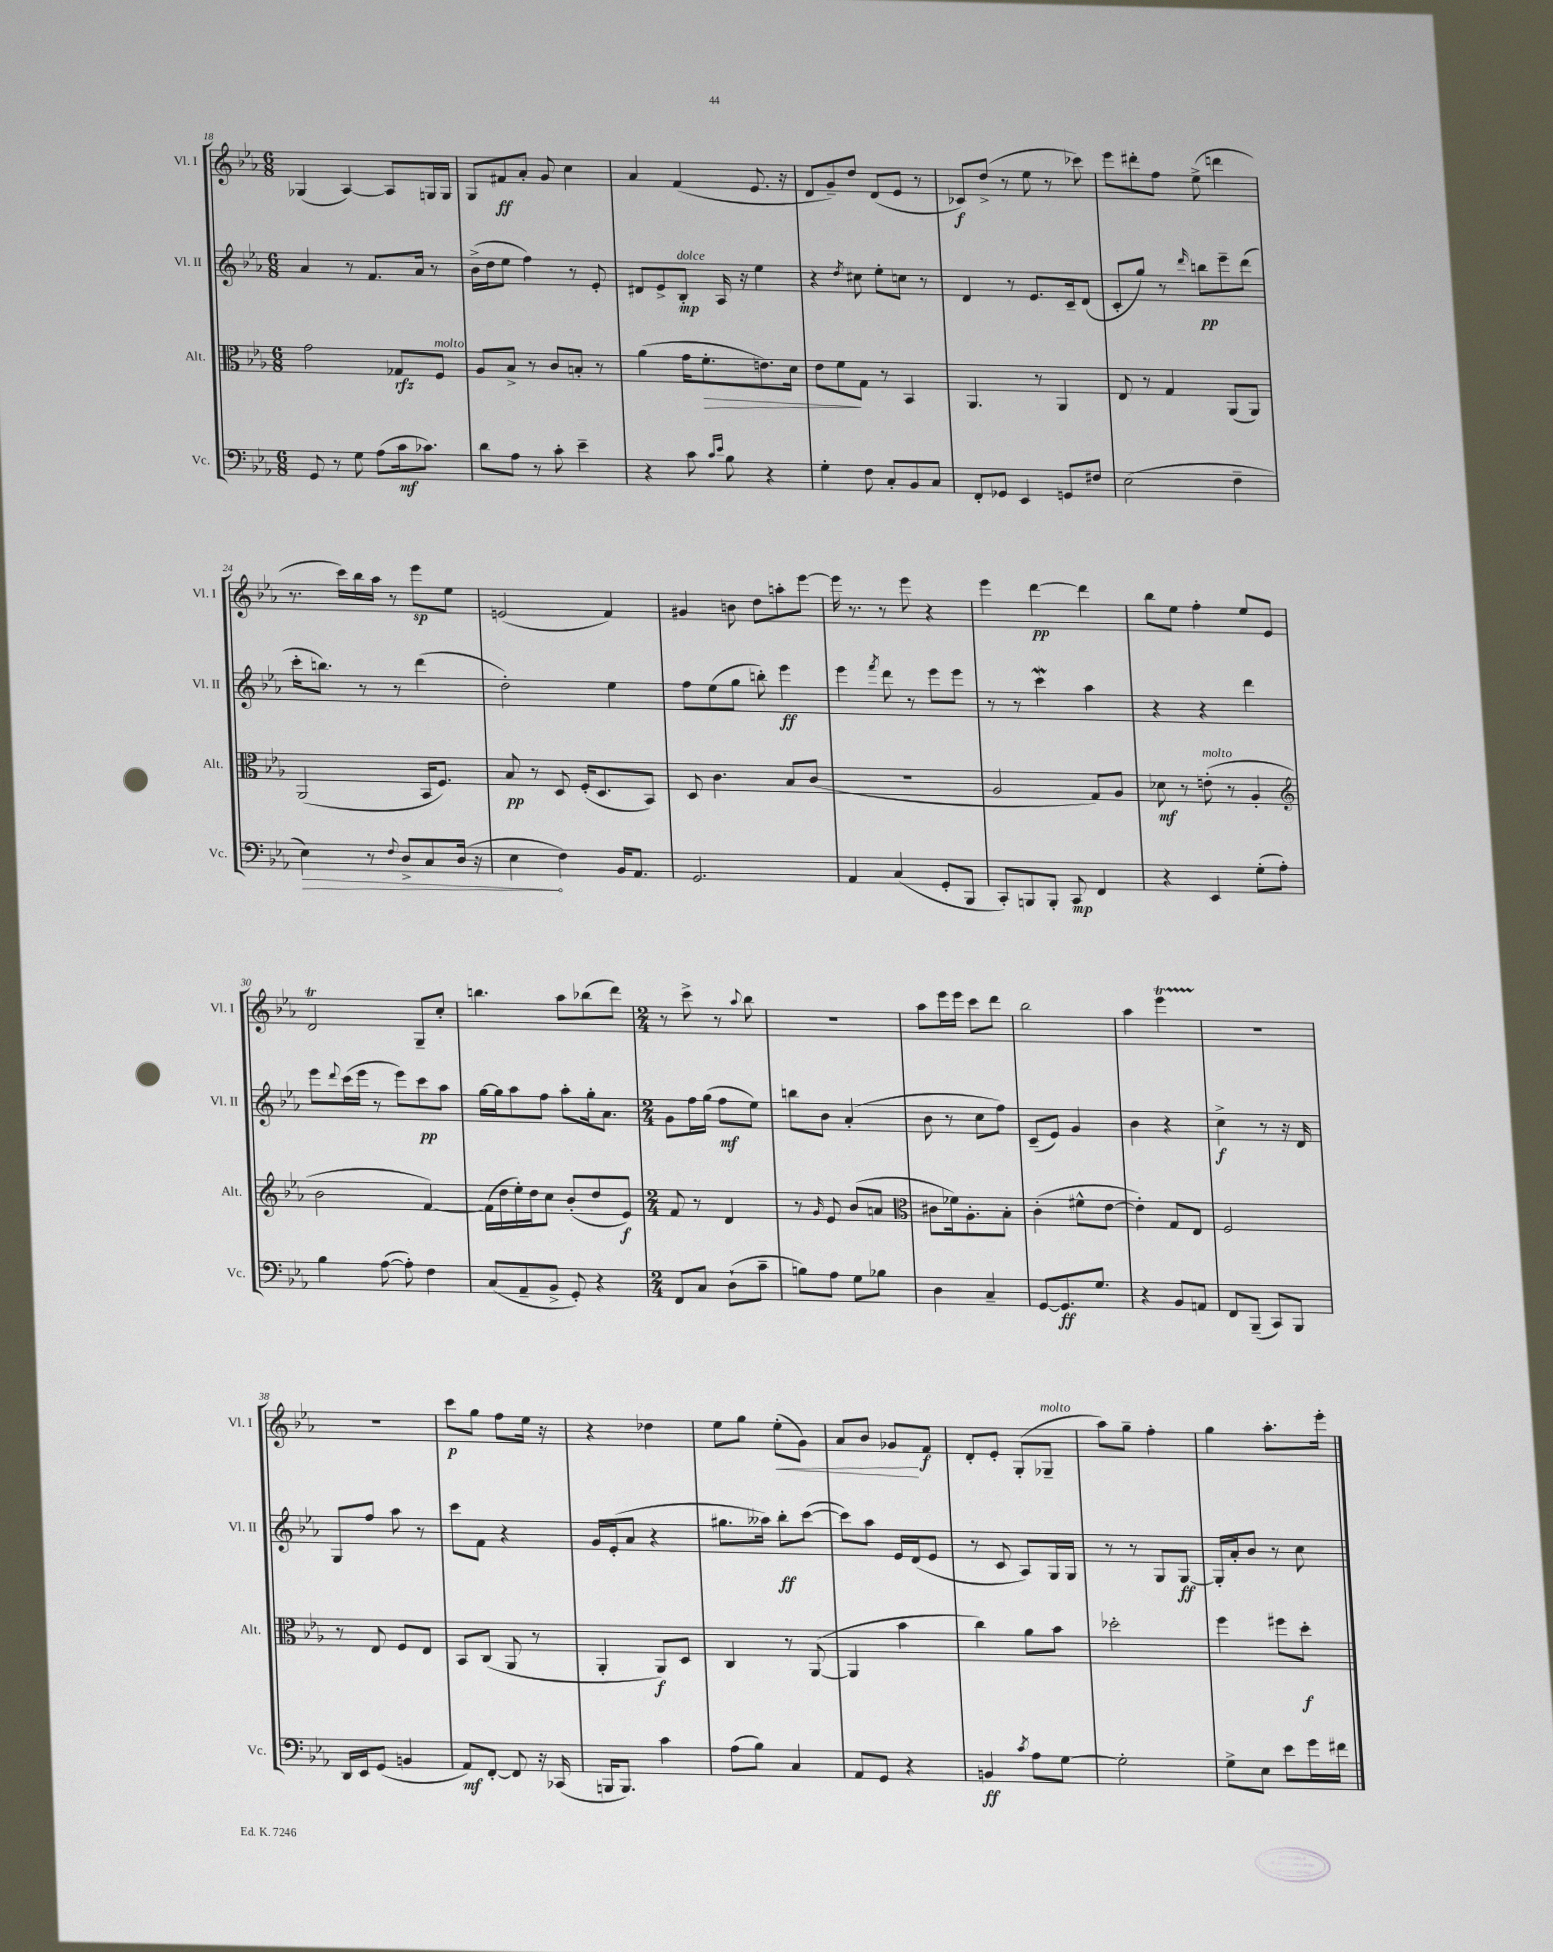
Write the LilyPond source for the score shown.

<<
\new StaffGroup <<
\new Staff = "s0" \with { instrumentName = "Vl. I" shortInstrumentName = "Vl. I" } {
    \clef treble \key ees \major \numericTimeSignature \time 6/8
    ges4( aes4~) aes8 g16 g16 |
    g8 fis'8\ff aes'8-. g'8 c''4 |
    aes'4 f'4( ees'8. r16 |
    d'8 g'8--) d''8 d'8( ees'8 r8 |
    ces'8\f) d''8->( r8 ees''8 r8 ces'''8) |
    ees'''8 dis'''8-. f''8 ees''8->( d'''4 |
    r8. c'''16) bes''16 aes''16 r8 ees'''8\sp ees''8 |
    e'2( f'4) |
    gis'4 b'8 d''8 a''8-. ees'''8~ |
    ees'''16 r8. r8 ees'''8 r4 |
    ees'''4 d'''4~\pp d'''4 |
    bes''8 ees''8 f''4-. ees''8 ees'8 |
    d'2\trill g8-- c''8-. |
    b''4. aes''8 bes''8( d'''8) |
    \numericTimeSignature \time 2/4 r8 c'''8-> r8 \appoggiatura { aes''8 } bes''8 |
    r2 |
    aes''8 ees'''16 ees'''16 c'''8 d'''8 |
    bes''2 |
    aes''4 ees'''4\startTrillSpan |
    r2\stopTrillSpan |
    R2 |
    c'''8\p g''8 f''8 ees''16 r16 |
    r4 des''4 |
    ees''8 g''8 ees''8-.\<( g'8) |
    aes'8 bes'8 ges'8\! f'8\f |
    d'8-. ees'8-. g8-.( ges8--^\markup { \italic "molto" } |
    aes''8) g''8-- f''4-. |
    g''4 aes''8.-. ees'''16-. \bar "|." |
}
\new Staff = "s1" \with { instrumentName = "Vl. II" shortInstrumentName = "Vl. II" } {
    \clef treble \key ees \major \numericTimeSignature \time 6/8
    aes'4 r8 f'8. aes'16 r8 |
    bes'16->( d''16 ees''8 f''4) r8 ees'8-. |
    dis'8 ees'8-> bes8-.\mp^\markup { \italic "dolce" } aes16 r16 ees''4 |
    r4 \acciaccatura { d''8 } cis''8 ees''8-. c''8 r8 |
    d'4 r8 ees'8. c'16-- d'8( |
    c'8-. g''8) r8 \grace { d'''16 } b''8\pp ees'''8-- d'''8( |
    c'''16-. b''8.) r8 r8 d'''4( |
    d''2-.) ees''4 |
    f''8 ees''8( g''8 b''8-.) ees'''4\ff |
    ees'''4 \acciaccatura { f'''8 } d'''8 r8 ees'''8 ees'''8 |
    r8 r8 c'''4\mordent aes''4 |
    r4 r4 d'''4 |
    ees'''8 \appoggiatura { d'''8 } c'''16( ees'''16 r8 ees'''8) c'''8\pp aes''8 |
    g''16~ g''16 aes''8 f''8 aes''8-. g''16-. aes'8. |
    \numericTimeSignature \time 2/4 g'8 f''16 g''16( f''8\mf ees''8) |
    b''8 bes'8 aes'4-.( |
    bes'8 r8 c''8 f''8) |
    c'8--( ees'8) g'4 |
    bes'4 r4 |
    c''4->\f r8 r16 d'16 |
    g8 f''8 aes''8 r8 |
    c'''8 f'8 r4 |
    g'16 ees'16-.( aes'8 r4 |
    gis''8. aeses''16) bes''8-.\ff c'''8~( |
    c'''8) aes''8 ees'16 d'16( ees'8 |
    r8 c'8 aes8) g16 g16 |
    r8 r8 g8 g8~\ff |
    g16-. aes'16-. bes'8 r8 c''8 \bar "|." |
}
\new Staff = "s2" \with { instrumentName = "Alt." shortInstrumentName = "Alt." } {
    \clef alto \key ees \major \numericTimeSignature \time 6/8
    g'2 ges8\rfz f8^\markup { \italic "molto" } |
    aes8 bes8-> r8 c'8 b8-. r8 |
    aes'4( g'16 f'8.-.\> e'8.) d'16 |
    ees'8 f'8\! g8 r8 bes,4 |
    aes,4. r8 aes,4 |
    ees8 r8 g4 aes,8( aes,8) |
    aes,2( bes,16 f8.) |
    bes8\pp r8 d8 f16-.( d8. bes,8) |
    d8 c'4. bes8 c'8( |
    R2. |
    aes2 g8) aes8 |
    des'8\mf r8 e'8-.^\markup { \italic "molto" }( r8 aes4-. |
    \clef treble bes'2 f'4~) |
    f'16( d''16 ees''16-.) d''16 c''8 bes'8-.( d''8 ees'8\f) |
    \numericTimeSignature \time 2/4 f'8 r8 d'4 |
    r8 \grace { g'16 } ees'8 bes'8( a'8 |
    \clef alto cis'8 fes'16) aes8.-. bes8-. |
    c'4-.( fis'8-^ ees'8~ |
    ees'4-.) g8 ees8 |
    f2 |
    r8 ees8 f8 ees8 |
    bes,8 c8( aes,8 r8 |
    aes,4-. aes,8\f) d8 |
    c4 r8 aes,8~( |
    aes,4 bes'4 |
    c''4) aes'8 bes'8 |
    des''2-. |
    f''4 fis''8 d''8-.\f \bar "|." |
}
\new Staff = "s3" \with { instrumentName = "Vc." shortInstrumentName = "Vc." } {
    \clef bass \key ees \major \numericTimeSignature \time 6/8
    g,8 r8 g8 aes8( c'16\mf ces'8.) |
    d'8 aes8 r8 c'8-. ees'4-- |
    r4 c'8 \grace { c'16 ees'16 } bes8 r4 |
    g4-. f8 c8-. bes,8 c8 |
    f,8-. ges,8 ees,4 g,8 fis8 |
    ees2( f4-- |
    \once \override Hairpin.circled-tip = ##t ees4\>) r8 \appoggiatura { f8 } d8-> c8 d16( r16 |
    ees4\! f4) bes,16 aes,8. |
    g,2. |
    aes,4 c4( g,8-. bes,,8 |
    c,8-.) b,,8 b,,8-. c,8\mp f,4 |
    r4 ees,4 g8-.( aes8-.) |
    bes4 aes8~( aes8-.) f4 |
    c8( aes,8-- bes,8-> g,8-.) r4 |
    \numericTimeSignature \time 2/4 f,8 c8 d8-!( c'8-- |
    b8) aes8 g8 bes8 |
    d4 c4-- |
    g,8~ g,8.\ff g8. |
    r4 bes,8 a,8 |
    f,8 bes,,8--( c,8) bes,,8 |
    d,16 ees,16 g,8( b,4 |
    aes,8\mf) f,8~-. f,8 r16 ces,16( |
    b,,16 b,,8.) c'4 |
    aes8( bes8) c4 |
    aes,8 g,8 r4 |
    b,4\ff \acciaccatura { c'8 } aes8 g8~ |
    g2-. |
    g8-> ees8 ees'8 g'16 fis'16 \bar "|." |
}
>>
>>
\layout { \context { \Score currentBarNumber = #18 } }
